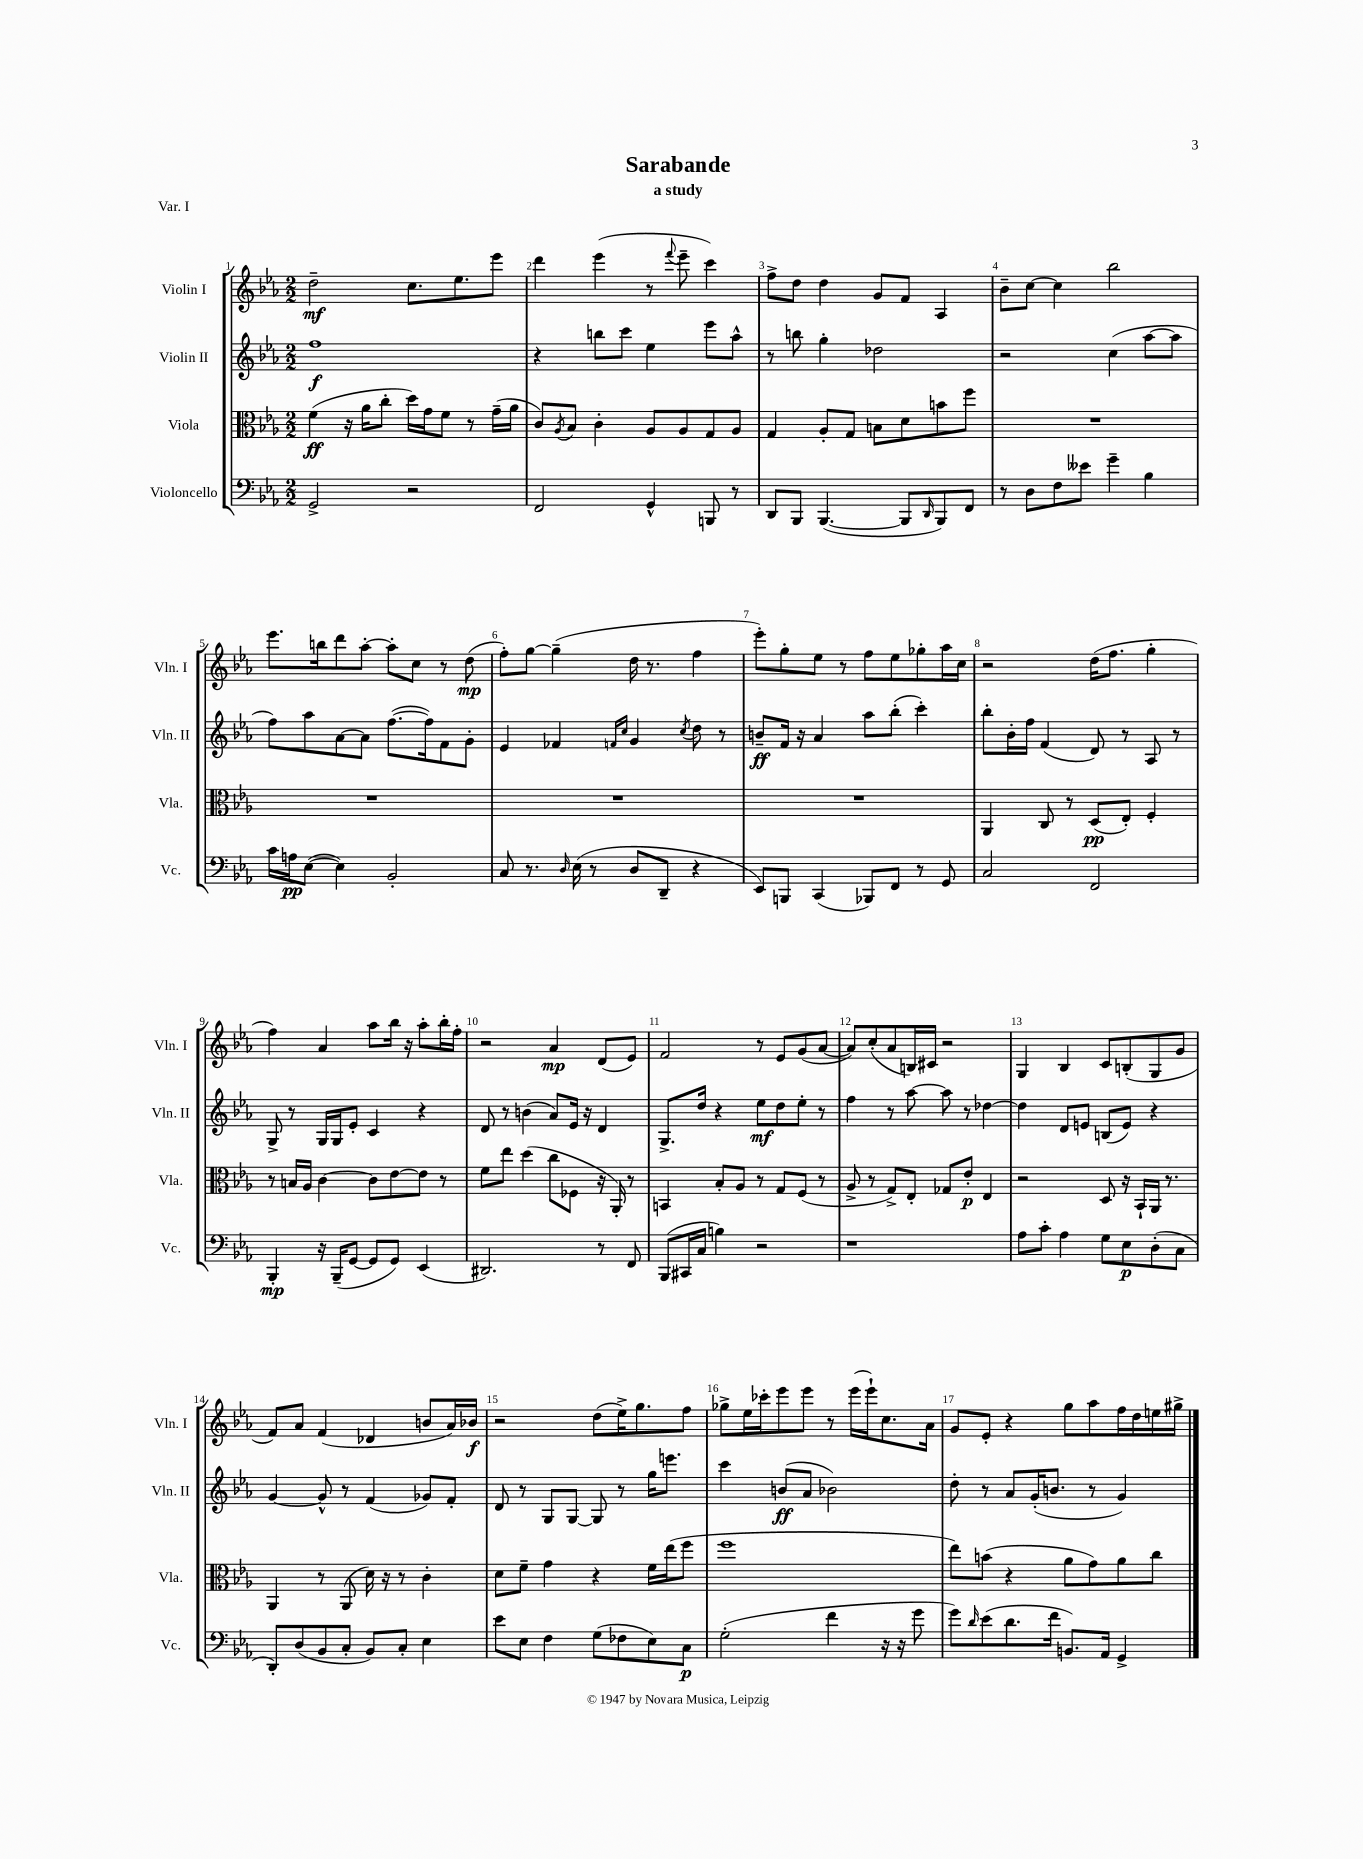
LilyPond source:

\header { title = "Sarabande" subtitle = "a study" piece = "Var. I" }
<<
\new StaffGroup <<
\new Staff = "s0" \with { instrumentName = "Violin I" shortInstrumentName = "Vln. I" } {
    \clef treble \key ees \major \numericTimeSignature \time 2/2
    d''2--\mf c''8. ees''8. ees'''8 |
    d'''4 ees'''4( r8 \appoggiatura { f'''8 } ees'''8-- c'''4) |
    f''8-> d''8 d''4 g'8 f'8 aes4 |
    bes'8-- c''8~ c''4 bes''2 |
    ees'''8. b''16 d'''8 aes''8~-. aes''8-. c''8 r8 d''8\mp( |
    f''8-.) g''8~ g''4--( d''16 r8. f''4 |
    ees'''8-.) g''8-. ees''8 r8 f''8 ees''8 ges''8-. aes''16 c''16 |
    r2 d''16( f''8. g''4-. |
    f''4) aes'4 aes''8 bes''16 r16 aes''8-. bes''16-. f''16-. |
    r2 aes'4\mp d'8( ees'8) |
    f'2 r8 ees'8 g'8( aes'8~ |
    aes'8) c''8-.( aes'8 b16) cis'16 r2 |
    g4 bes4 c'8 b8-.( g8 g'8 |
    f'8) aes'8 f'4( des'4 b'8 aes'16) bes'16\f |
    r2 d''8( ees''16->) g''8. f''8 |
    ges''8-> ees''16 ces'''16-. ees'''8 ees'''8 r8 ees'''16( ees'''16-!) c''8. aes'16 |
    g'8 ees'8-. r4 g''8 aes''8 f''16 d''16 e''16 gis''16-> \bar "|." |
}
\new Staff = "s1" \with { instrumentName = "Violin II" shortInstrumentName = "Vln. II" } {
    \clef treble \key ees \major \numericTimeSignature \time 2/2
    f''1\f |
    r4 b''8 c'''8 ees''4 ees'''8 aes''8-^ |
    r8 b''8 g''4-. des''2 |
    r2 c''4( aes''8~ aes''8 |
    f''8) aes''8 aes'8~ aes'8 f''8.~( f''16) f'8 g'8-. |
    ees'4 fes'4 \grace { f'16 c''16 } g'4 \acciaccatura { c''8 } d''8 r8 |
    b'8--\ff f'16 r16 aes'4 aes''8 bes''8-.( c'''4-.) |
    bes''8-. bes'16-. f''16 f'4( d'8) r8 aes8 r8 |
    g8-> r8 g16 g16 ees'8-. c'4 r4 |
    d'8 r8 b'4( aes'8) ees'16 r16 d'4 |
    g8.-> d''16 r4 ees''8\mf d''8 ees''8-. r8 |
    f''4 r8 aes''8~ aes''8 r8 des''4~ |
    des''4 d'8 e'8 b8( e'8) r4 |
    g'4~ g'8-^ r8 f'4( ges'8) f'8-. |
    d'8 r8 g8 g8~ g8 r8 g''16 e'''8. |
    c'''4 b'8\ff( aes'8 bes'2) |
    d''8-. r8 aes'8 g'16-.( b'8. r8 g'4) \bar "|." |
}
\new Staff = "s2" \with { instrumentName = "Viola" shortInstrumentName = "Vla." } {
    \clef alto \key ees \major \numericTimeSignature \time 2/2
    f'4\ff( r16 aes'16 c''8-. d''16) g'16 f'8 r8 g'16--( aes'16 |
    c'8) \acciaccatura { aes8 } bes8 c'4-. aes8 aes8 g8 aes8 |
    g4 aes8-. g8 b8 d'8 b'8 f''8 |
    R1 |
    R1 |
    R1 |
    R1 |
    aes,4 c8 r8 d8\pp( ees8-.) f4-. |
    r8 b16 aes16 c'4~ c'8 ees'8~ ees'8 r8 |
    f'8 ees''8 d''4( c''8 fes8 r16 aes,16-.) r8 |
    b,4 bes8-. aes8 r8 g8 f8( r8 |
    aes8-> r8 g8->) ees8-. ges8 ees'8-.\p ees4 |
    r2 d8 r16 bes,16-! aes,16 r8. |
    aes,4 r8 aes,8( d'16) r16 r8 c'4-. |
    d'8 f'8-- g'4 r4 f'16 ees''16( f''8 |
    f''1 |
    ees''8) b'8( r4 aes'8 g'8) aes'8 c''8 \bar "|." |
}
\new Staff = "s3" \with { instrumentName = "Violoncello" shortInstrumentName = "Vc." } {
    \clef bass \key ees \major \numericTimeSignature \time 2/2
    g,2-> r2 |
    f,2 g,4-^ b,,8 r8 |
    d,8 bes,,8 bes,,4.~( bes,,8 \grace { d,16 } bes,,8) f,8 |
    r8 d8 f8 eeses'8 g'4-- bes4 |
    c'16 a16\pp ees8~( ees4) bes,2-. |
    c8 r8. \grace { d16 } ees16( r8 d8 d,8-- r4 |
    ees,8) b,,8 c,4( bes,,8) f,8 r8 g,8 |
    c2 f,2 |
    bes,,4-.\mp r16 bes,,16--( g,8~ g,8 g,8) ees,4( |
    dis,2.) r8 f,8 |
    bes,,8( cis,16 c16 b4) r2 |
    r1 |
    aes8 c'8-. aes4 g8 ees8\p d8-.( c8 |
    d,8-.) d8( bes,8 c8-. bes,8) c8-. ees4 |
    ees'8 ees8 f4 g8( fes8 ees8) c8\p |
    g2-.( f'4 r16 r16 g'8 |
    g'8) \grace { d'16 } ees'8( d'8. f'16 b,8.) aes,16 g,4-> \bar "|." |
}
>>
>>
\layout { \context { \Score \override BarNumber.break-visibility = ##(#f #t #t) barNumberVisibility = #all-bar-numbers-visible } }
